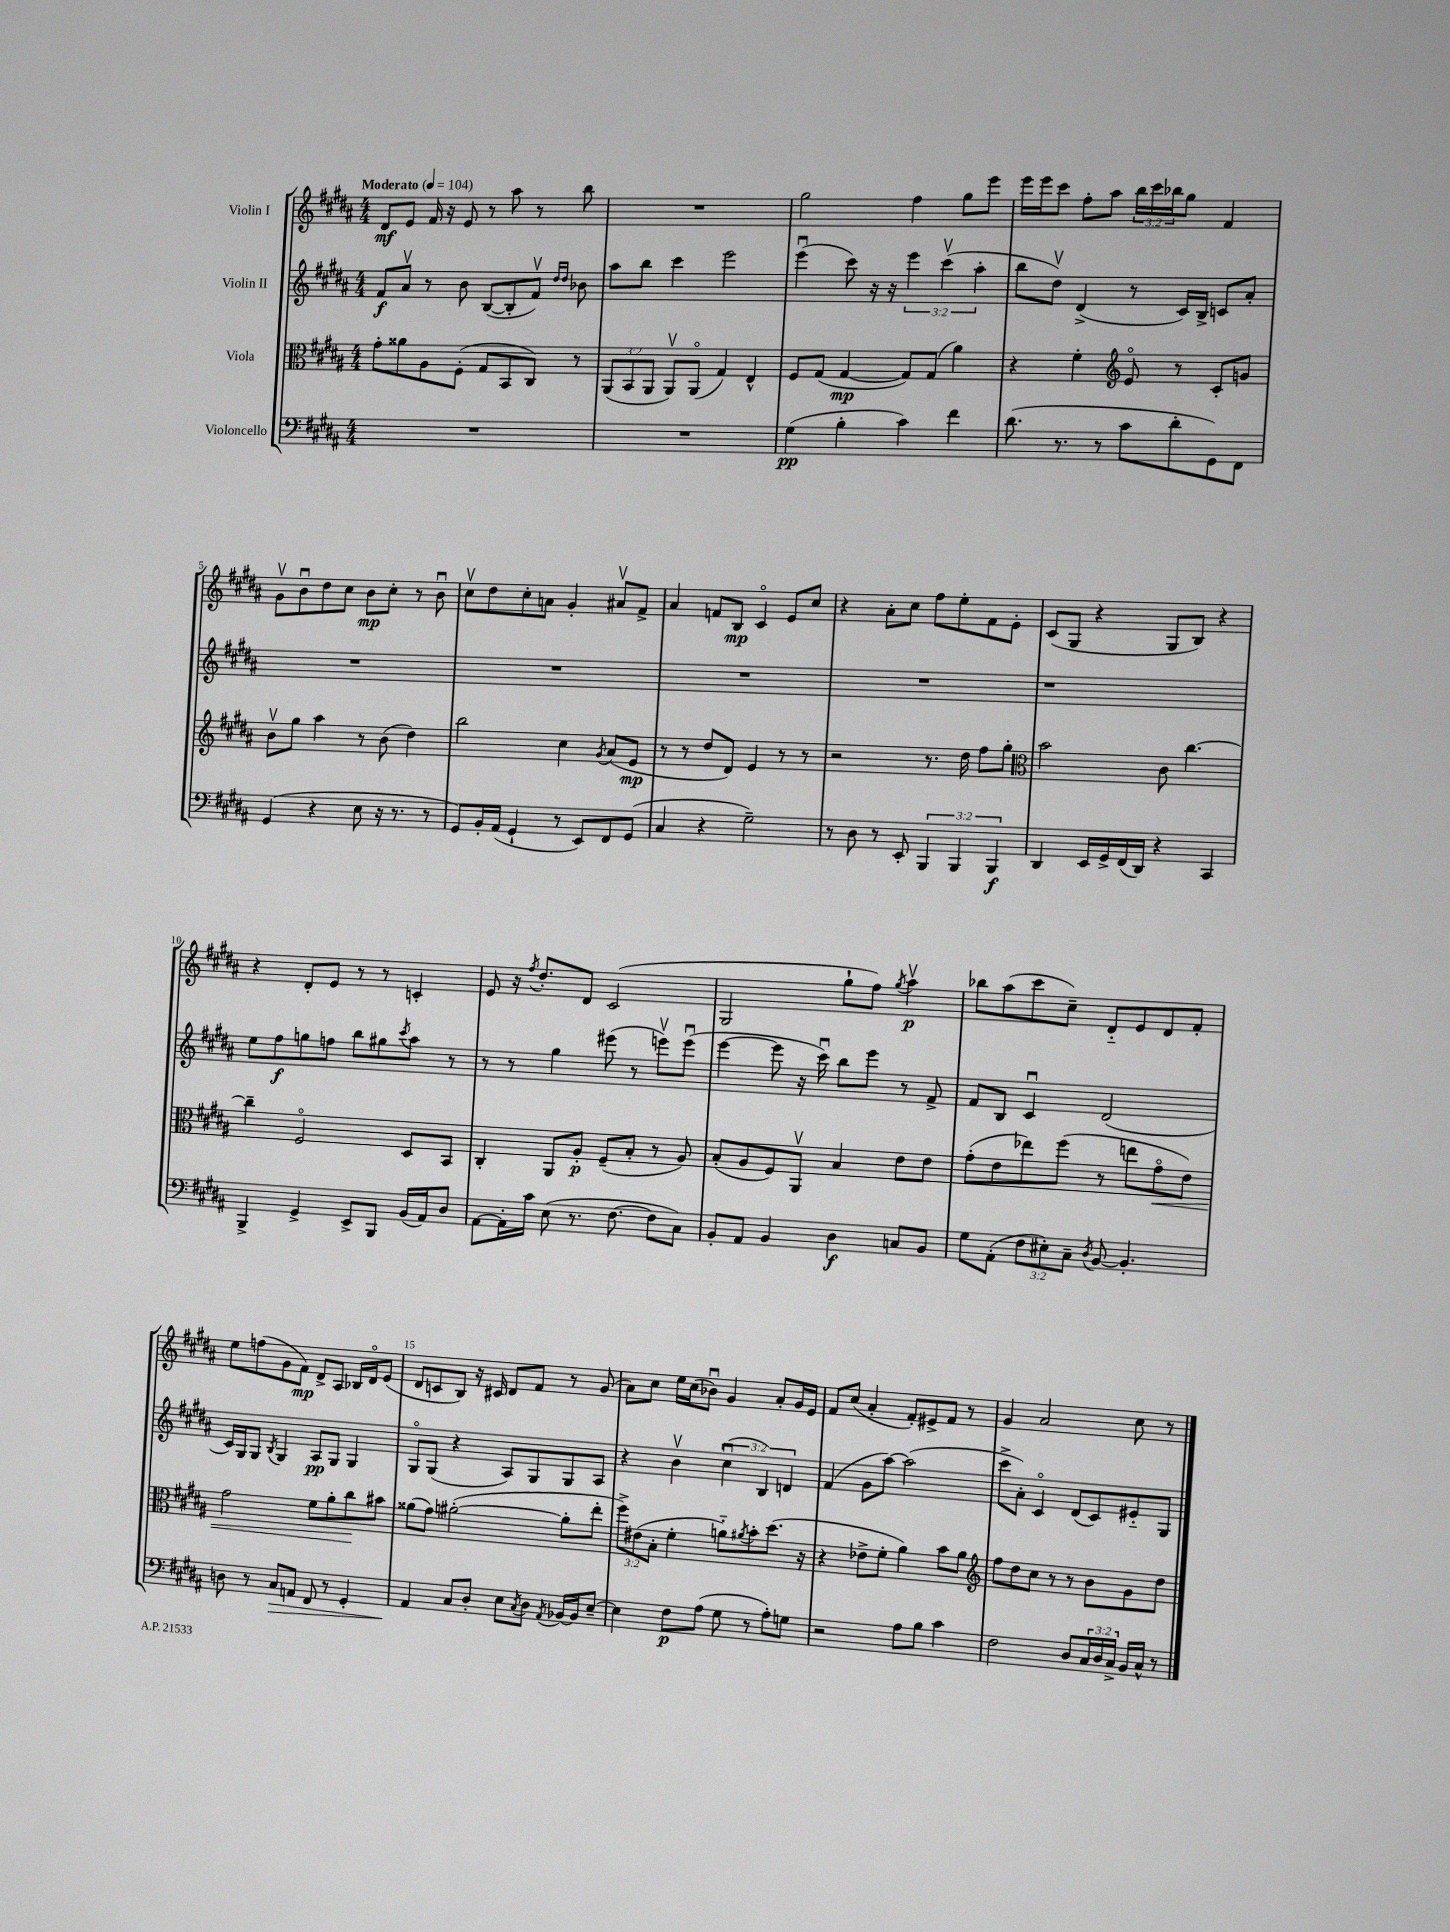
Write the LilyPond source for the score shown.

<<
\new StaffGroup <<
\new Staff = "s0" \with { instrumentName = "Violin I" } {
    \clef treble \key b \major \numericTimeSignature \time 4/4 \override Staff.TupletNumber.text = #tuplet-number::calc-fraction-text \tempo "Moderato" 4 = 104
    dis'8\mf e'8 fis'16 r16 e'8 r8 ais''8 r8 b''8 |
    R1 |
    gis''2 fis''4 gis''8 e'''8 |
    e'''16 e'''16 cis'''8 fis''8-. ais''8 \tuplet 3/2 { b''16 cis'''16 bes''16 } gis''8 fis'4 |
    gis'8\upbow b'8\downbow dis''8 cis''8 b'8\mp cis''8-. r8 b'8\downbow |
    cis''8\upbow dis''8 cis''8-. a'8 gis'4-. ais'8\upbow fis'8-> |
    ais'4 f'8 b8\mp cis'4\flageolet e'8 cis''8 |
    r4 ais'8-. cis''8 fis''8 e''8-. fis'8 e'8-. |
    cis'8( gis8 r4 gis8 b8) r4 |
    r4 dis'8-. e'8 r8 r8 c'4-. |
    e'8 r16 \acciaccatura { fis''8 } dis''8.-. dis'8 cis'2( |
    gis2 gis''8-! fis''8) \acciaccatura { gis''8 } ais''4\upbow\p |
    bes''8 ais''8( cis'''8 cis''8--) dis'8-_ e'8 dis'8 fis'8-. |
    e''8 f''8( gis'8 fis'8\mp) dis'8-> ais8 bes16 dis'16\flageolet e'8( |
    dis'8 c'8 b8) r16 cis'16 dis'8 fis'8 r8 gis'8( |
    ais'8) cis''8 e''16 cis''16( bes'8\downbow) gis'4 ais'8-. gis'16 e'16 |
    fis'8 cis''8( ais'4-. fis'8-.) eis'8-> fis'8 r8 |
    gis'4 ais'2 cis''8 r8 \bar "|." |
}
\new Staff = "s1" \with { instrumentName = "Violin II" } {
    \clef treble \key b \major \numericTimeSignature \time 4/4 \override Staff.TupletNumber.text = #tuplet-number::calc-fraction-text
    fis'8\f ais'8\upbow r8 b'8 b8~( b8-. fis'8\upbow) \grace { dis''16 dis''16 } bes'8 |
    ais''8 b''8 cis'''4 e'''2 |
    e'''4\downbow( cis'''8) r16 r16 \tuplet 3/2 { e'''4 cis'''4\upbow( ais''4-. } |
    b''8 dis''8\upbow) dis'4->( r8 cis'16) b16-> c'8 ais'8-. |
    R1 |
    R1 |
    R1 |
    R1 |
    r1 |
    e''8 fis''8\f g''8 f''8 b''8 gis''8 \acciaccatura { cis'''8 } ais''8 r8 |
    r8 r8 gis''4 eis'''8( r8 e'''8\upbow) e'''8\downbow( |
    e'''4~ e'''8 r16 cis'''16\downbow) b''8 e'''8 r8 fis'8-> |
    fis'8 b8 cis'4\downbow dis'2( |
    cis'16) gis16 gis8 \acciaccatura { b8 } gis4 ais8\pp gis8 gis4 |
    gis8\flageolet gis8( r4 ais8) gis8 gis8 ais8 |
    r4 b'4\upbow \tuplet 3/2 { cis''4\downbow( b4) d'4 } |
    fis'4( gis'8 ais''8~) ais''2( |
    cis'''8-> ais'8-.) cis'4\flageolet dis'8( cis'8) eis'8-_ gis8 \bar "|." |
}
\new Staff = "s2" \with { instrumentName = "Viola" } {
    \clef alto \key b \major \numericTimeSignature \time 4/4 \override Staff.TupletNumber.text = #tuplet-number::calc-fraction-text
    gis'8-. aisis'8 ais8 fis8-.( gis8 b,8 cis8) r8 |
    \tuplet 3/2 { ais,8( b,8 ais,8 } ais,8\upbow) ais,8\flageolet( gis4) e4-^ |
    fis8 gis8( gis4~\mp gis8) gis8( ais'4) |
    r4 fis'4-. \clef treble e'8\flageolet r8 cis'8-. g'8 |
    b'8\upbow gis''8 ais''4 r8 b'8( dis''4) |
    b''2 cis''4 \acciaccatura { gis'8 } ais'8( e'8\mp |
    r8 r8 dis''8 dis'8) e'4 r8 r8 |
    r2 r8. dis''16 fis''8 gis''8-. |
    \clef alto b'2 cis'8 cis''4.~ |
    cis''4-- fis2\flageolet dis8 b,8 |
    cis4-. ais,8 ais8-.\p fis8--( b8-. r8 ais8) |
    b8-.( ais8 fis8) ais,8\upbow b4 e'8 e'8 |
    gis'8-.( e'8 ees''8) fis''8( r8 e''8 gis'8\flageolet\< e'8) |
    gis'2 fis'8 ais'8-. cis''8\! bis'8 |
    aisis'8( gis'8) ais'2~-.( ais'8-. e''8-. |
    \tuplet 3/2 { fis''8->) eis'8( b8-. } fis'4-. a'8-_) \acciaccatura { ais'8 } b'8-. dis''8.( r16 |
    r4 ees'8-> fis'8-. ais'4) b'8 ais'8 |
    \clef treble fis''8 dis''8 cis''8 r8 r8 b'8 gis'8 dis''8 \bar "|." |
}
\new Staff = "s3" \with { instrumentName = "Violoncello" } {
    \clef bass \key b \major \numericTimeSignature \time 4/4 \override Staff.TupletNumber.text = #tuplet-number::calc-fraction-text
    R1 |
    R1 |
    gis4\pp( b4-. cis'4) fis'4 |
    dis'8.( r8. r8 cis'8 dis'8-. gis,8) fis,8 |
    gis,4( r4 e8 r16 r8. r8 |
    gis,8) b,16-. ais,16( gis,4-! r8 e,8) fis,8 gis,8( |
    cis4 r4 gis2--) |
    r8 dis8 r8 e,8-. \tuplet 3/2 { b,,4 b,,4 b,,4\f } |
    dis,4 e,16 gis,16-> fis,16( dis,16) r4 cis,4 |
    b,,4-> gis,4-> e,8-> b,,8 b,16( ais,16) dis8 |
    ais,8~ ais,16-. cis'16 e8( r8. fis8.~ fis8 cis8) |
    b,8-. ais,8 b,4 dis4\f c8 b,8 |
    gis8 ais,8-.( \tuplet 3/2 { fis8 eis8-.) cis8-- } \acciaccatura { dis8 } b,8~ b,4.-. |
    d8 r8 cis8\> a,8 fis,8 r8 gis,4-. |
    ais,4\! cis8 dis8-. e8 \acciaccatura { cis8 } dis8 \acciaccatura { ais,8 } bes,16~ bes,16 e8~-- |
    e4 fis8\p ais8( gis8 r8 ais8-.) g8 |
    r2 ais8 b8 cis'4 |
    fis2 dis8 \tuplet 3/2 { cis16 dis16 cis16-> } b,16 cis16-^ r8 \bar "|." |
}
>>
>>
\layout { \context { \Score \override BarNumber.break-visibility = ##(#f #t #t) barNumberVisibility = #(every-nth-bar-number-visible 5) } }
